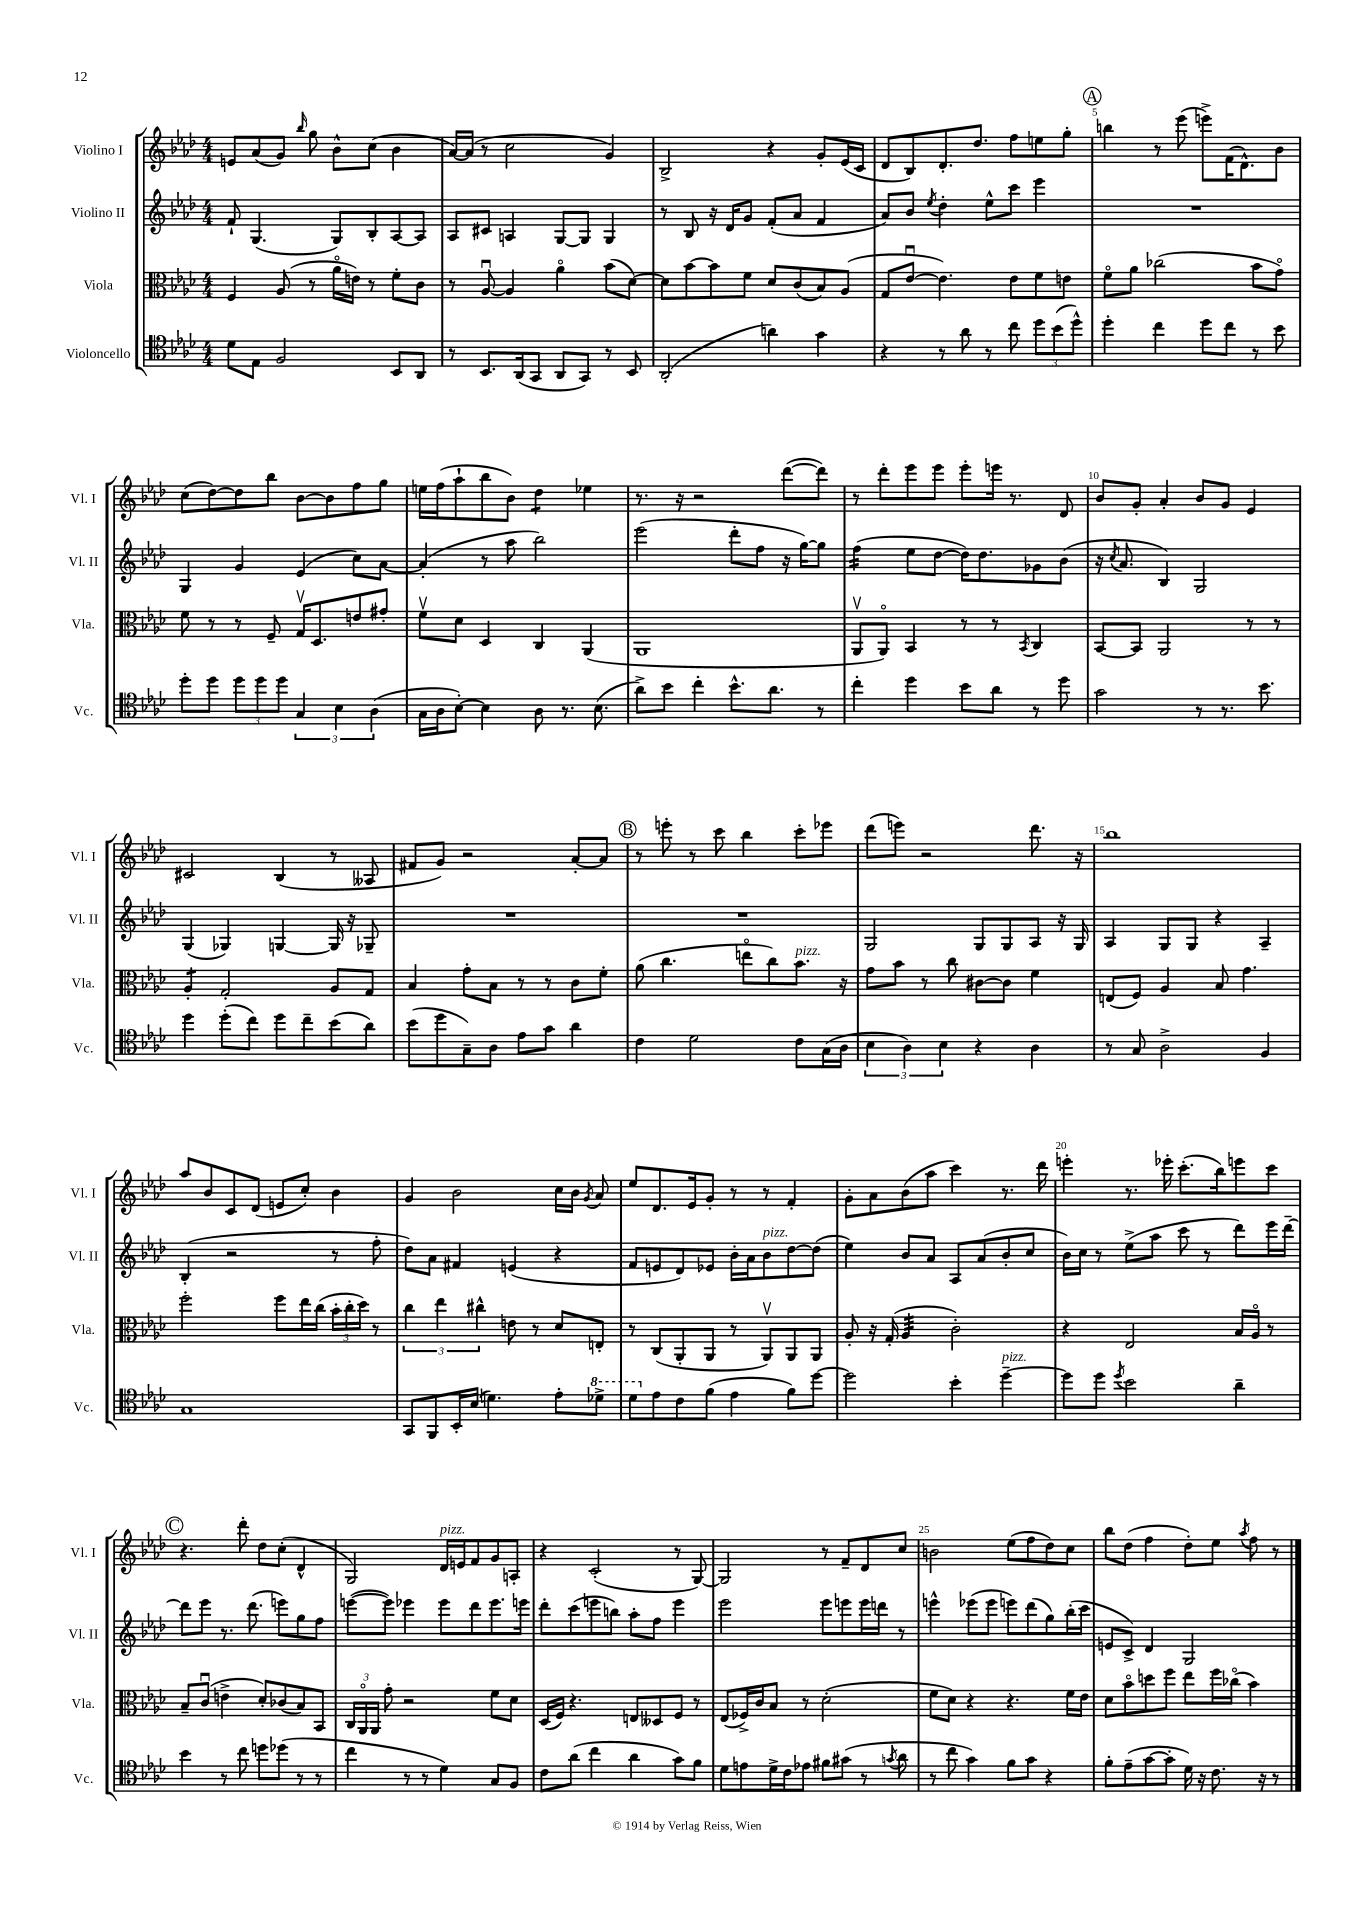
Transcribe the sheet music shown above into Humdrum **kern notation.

**kern	**kern	**kern	**kern
*staff4	*staff3	*staff2	*staff1
*clefC4	*clefC3	*clefG2	*clefG2
*k[b-e-a-d-]	*k[b-e-a-d-]	*k[b-e-a-d-]	*k[b-e-a-d-]
*M4/4	*M4/4	*M4/4	*M4/4
8d-	4F	8f`	8e
8E-	.	(4.G	(8a-
2F	(8A-	.	8g)
.	.	.	16qqbb-
.	8r	.	8gg
.	16a-o	8G)	8b-^^
.	16e)	.	.
.	8r	8B-'	(8cc
8BB-	8f'	[8A-	4b-
8AA-	8c	8A-]	.
=	=	=	=
8r	8r	8A-	[16a-)
.	.	.	(16a-]
8.BB-	[8A-u	8c#	8r
.	4A-]	4A	2cc
(16AA-	.	.	.
8GG	.	.	.
8AA-	4a-o	[8G	.
8GG)	.	8G]	.
8r	(8b-	4G	4g)
8BB-	[8d-)	.	.
=	=	=	=
(2AA-'	8d-]	8r	2B-^
.	[8b-	8B-	.
.	8b-]	16r	.
.	.	16d-	.
.	8f	8g	.
4a)	8d-	(8f'	4r
.	(8c	8a-	.
4g	8B-)	4f	8g'
.	(8A-	.	(16e-
.	.	.	16c
=	=	=	=
4r	8G	8a-)	8d-
.	[8e-u	8b-	8B-)
.	.	8qee-	.
8r	4.e-])	4dd-'	8.d-'
8a-	.	.	.
.	.	.	8.dd-
8r	.	8ee-^^	.
8cc	8e-	8ccc	8ff
12dd-	8f	4eee-	8ee
(12b-	.	.	.
.	8e	.	8gg'
12dd-^^)	.	.	.
=	=	=	=
4dd-'	8fo	1r	4bb
.	8a-	.	.
4cc	(2cc-	.	8r
.	.	.	(8eee-
8dd-	.	.	8eee^)
8cc	.	.	(16f
.	.	.	8.d-^^)
8r	8b-	.	.
8b-	8go)	.	8b-
=	=	=	=
8dd-'	8f	4G	(8cc
8dd-	8r	.	[8dd-)
12dd-	8r	4g	8dd-]
12dd-	.	.	.
.	8F~	.	8bb-
12dd-	.	.	.
6G	16Gv	(4e-	[8b-
.	8.D-	.	.
.	.	.	8b-]
6B-	.	.	.
.	8e	8cc)	8ff
(6A-	.	.	.
.	8g#'	[8a-	8gg
=	=	=	=
16G	8fv	(4a-']	16ee
16A-	.	.	(16ff
[8B-')	8d-	.	8aa-`
4B-]	4D-	8r	8bb-
.	.	8aa-	8b-)
8A-	4C	2bb-)	4dd-
8.r	.	.	.
.	(4AA-	.	4ee-
(8.B-	.	.	.
=	=	=	=
8a-^)	1AA-	(2eee-	8.r
8b-	.	.	.
.	.	.	16r
4cc'	.	.	2r
8.b-^^	.	8ddd-'	.
.	.	8ff	.
8.a-	.	.	.
.	.	16r	([8ddd-
.	.	[16gg)	.
8r	.	8gg]	8ddd-])
=	=	=	=
4cc'	8AA-v	(4ff	8r
.	8AA-o)	.	8ddd-'
4dd-	4BB-	8ee-	8eee-
.	.	[8dd-	8eee-
8b-	8r	16dd-])	8eee-'
.	.	8.dd-	.
8a-	8r	.	16eee
.	.	.	8.r
.	8qBB-	.	.
8r	4C	8g-	.
8dd-	.	(8b-	8d-
=	=	=	=
2g	[8BB-	16r	8b-
.	.	8qcc	.
.	.	8.a-	.
.	8BB-]	.	8g'
.	2AA-	4B-)	4a-'
8r	.	2G	8b-
8.r	.	.	8g
.	8r	.	4e-
8.b-	.	.	.
.	8r	.	.
=	=	=	=
4dd-	4A-'	(4G	2c#
(8dd-'	2G'	4G-)	.
8cc)	.	.	.
8dd-	.	[4G	(4B-
8cc~	.	.	.
(8b-	8A-	16G]	8r
.	.	16r	.
8a-)	8G	8G-~	8A--
=	=	=	=
(8b-	4B-	1r	8f#
8dd-	.	.	8g)
8G~)	8g'	.	2r
8A-	8B-	.	.
8e-	8r	.	.
8g	8r	.	.
4a-	8c	.	[8a-'
.	8f'	.	8a-]
=	=	=	=
4c	(8a-	1r	8r
.	4.cc	.	8eee'
2d-	.	.	8r
.	.	.	8ccc
.	8eeo	.	4bb-
.	8cc)	.	.
8c	8.b-	.	8ccc'
(16G	.	.	8eee-
16A-	16r	.	.
=	=	=	=
6B-	8g	2G	(8ddd-
.	8b-	.	8eee)
6A-)	.	.	.
.	8r	.	2r
6B-	.	.	.
.	8cc	.	.
4r	[8c#	8G	.
.	8c#]	8G	.
4A-	4f	8A-	8.ddd-
.	.	16r	.
.	.	16G	16r
=	=	=	=
8r	(8E	4A-	1bb-
8G	8F)	.	.
2A-^	4A-	8G	.
.	.	8G	.
.	8B-	4r	.
.	4.g	.	.
4F	.	4A-~	.
=	=	=	=
1G	2ff'	(4B-'	8aa-
.	.	.	8b-
.	.	2r	8c
.	.	.	(8d-
.	8ff	.	8e
.	16ee-	.	8cc')
.	(16cc	.	.
.	24b-'	8r	4b-
.	24cc'	.	.
.	24dd-)	.	.
.	8r	8ff'	.
=	=	=	=
8GG	6cc	8dd-)	4g
8FF	.	8a-	.
.	6ee-	.	.
16BB-'	.	4f#	2b-
(16B-	.	.	.
.	6cc#^^	.	.
4.d)	.	.	.
.	8e	(4e	.
.	8r	.	.
8e-'	8d-	4r	16cc
.	.	.	16b-
.	.	.	8qg
8dd-^	8E'	.	8a-
=	=	=	=
8dd-	8r	8f	8ee-
8e-	(8C	8e	8.d-
8c	8AA-'	8d-)	.
.	.	.	16e-
(8f	8AA-	8e-	8g'
4e-	8r	16b-'	8r
.	.	16a-	.
.	8AA-v)	8b-	8r
8f)	8AA-	[8dd-	4f'
[8dd-	8AA-	(8dd-]	.
=	=	=	=
2dd-]	8A-'	4ee-)	8g'
.	16r	.	8a-
.	(16G'	.	.
.	4A-	8b-	(8b-
.	.	8a-	8aa-
4b-'	2c')	8A-	4ccc)
.	.	(8a-	.
[4dd-~	.	8b-'	8.r
.	.	8cc	.
.	.	.	16ddd-
=	=	=	=
8dd-]	4r	16b-)	4eee'
.	.	16cc	.
8dd-	.	8r	.
8qdd-	.	.	.
2b-	2E-	(8ee-^	8.r
.	.	8aa-	.
.	.	.	16eee-'
.	.	8ccc	(8.ccc'
.	.	8r	.
.	.	.	16bb-)
4a-~	16B-	8ddd-)	8eee
.	16A-o	.	.
.	8r	16eee-	8ccc
.	.	[16ddd-~	.
=	=	=	=
4b-	8B-~	8ddd-]	4.r
.	(8cu	8eee-	.
8r	4e^	8.r	.
8cc	.	.	8ddd-'
.	.	(8.ddd-	.
8dd	8d-')	.	8dd-
(8dd-	(8c-	8eee)	(8cc'
8r	8B-)	8gg	4d-^^
8r	8BB-	8ff	.
=	=	=	=
4cc	24C	([8eee	2G)
.	24AA-o	.	.
.	24AA-	.	.
.	8g'	8eee])	.
8r	2r	4eee-	.
8r	.	.	.
4d-)	.	8eee-	16d-
.	.	.	16e
.	.	8ddd-	8f
8G	8f	8.eee-	8g
8F	8d-	.	8A'
.	.	16eee	.
=	=	=	=
8c	(16D-	8ddd-'	4r
.	16F)	.	.
(8a-	4.r	(8ccc	.
4cc	.	8eee	(2c'
.	.	8bb)	.
4a-	8E	8aa-'	.
.	8D--	8ff	.
8g)	8F	4eee	8r
8f	8r	.	[8G)
=	=	=	=
8d-	(8E-	2eee-	2G]
8e	16F-^)	.	.
.	16c	.	.
16d-^	8B-	.	.
16c	.	.	.
8e-	8r	.	.
8f#	(2d-'	8eee-	8r
(8g#	.	8eee	8f~
8r	.	16eee	8d-
.	.	16ddd	.
8qg	.	.	.
8a-	.	8r	8cc
=	=	=	=
8r	8f	4eee^^	2b
8cc	8d-)	.	.
4g)	4r	(8eee-	.
.	.	8eee-	.
8f	4.r	8eee)	(8ee-
8g	.	(8ddd-	8ff
4r	.	8gg)	8dd-)
.	16f	(16bb-'	8cc
.	16e-	16ccc	.
=	=	=	=
8f'	8d-	8e	8bb-
(8e-~	8b-o	8c^)	(8dd-
[8g	8dd	4d-	4ff
8g']	8ff	.	.
16d-)	8ee-	2G	8dd-')
16r	.	.	.
8.c	16ff	.	8ee-
.	(16cc-o	.	.
.	.	.	8qaa-
.	4b-)	.	8ff
16r	.	.	.
8r	.	.	8r
==	==	==	==
*-	*-	*-	*-
